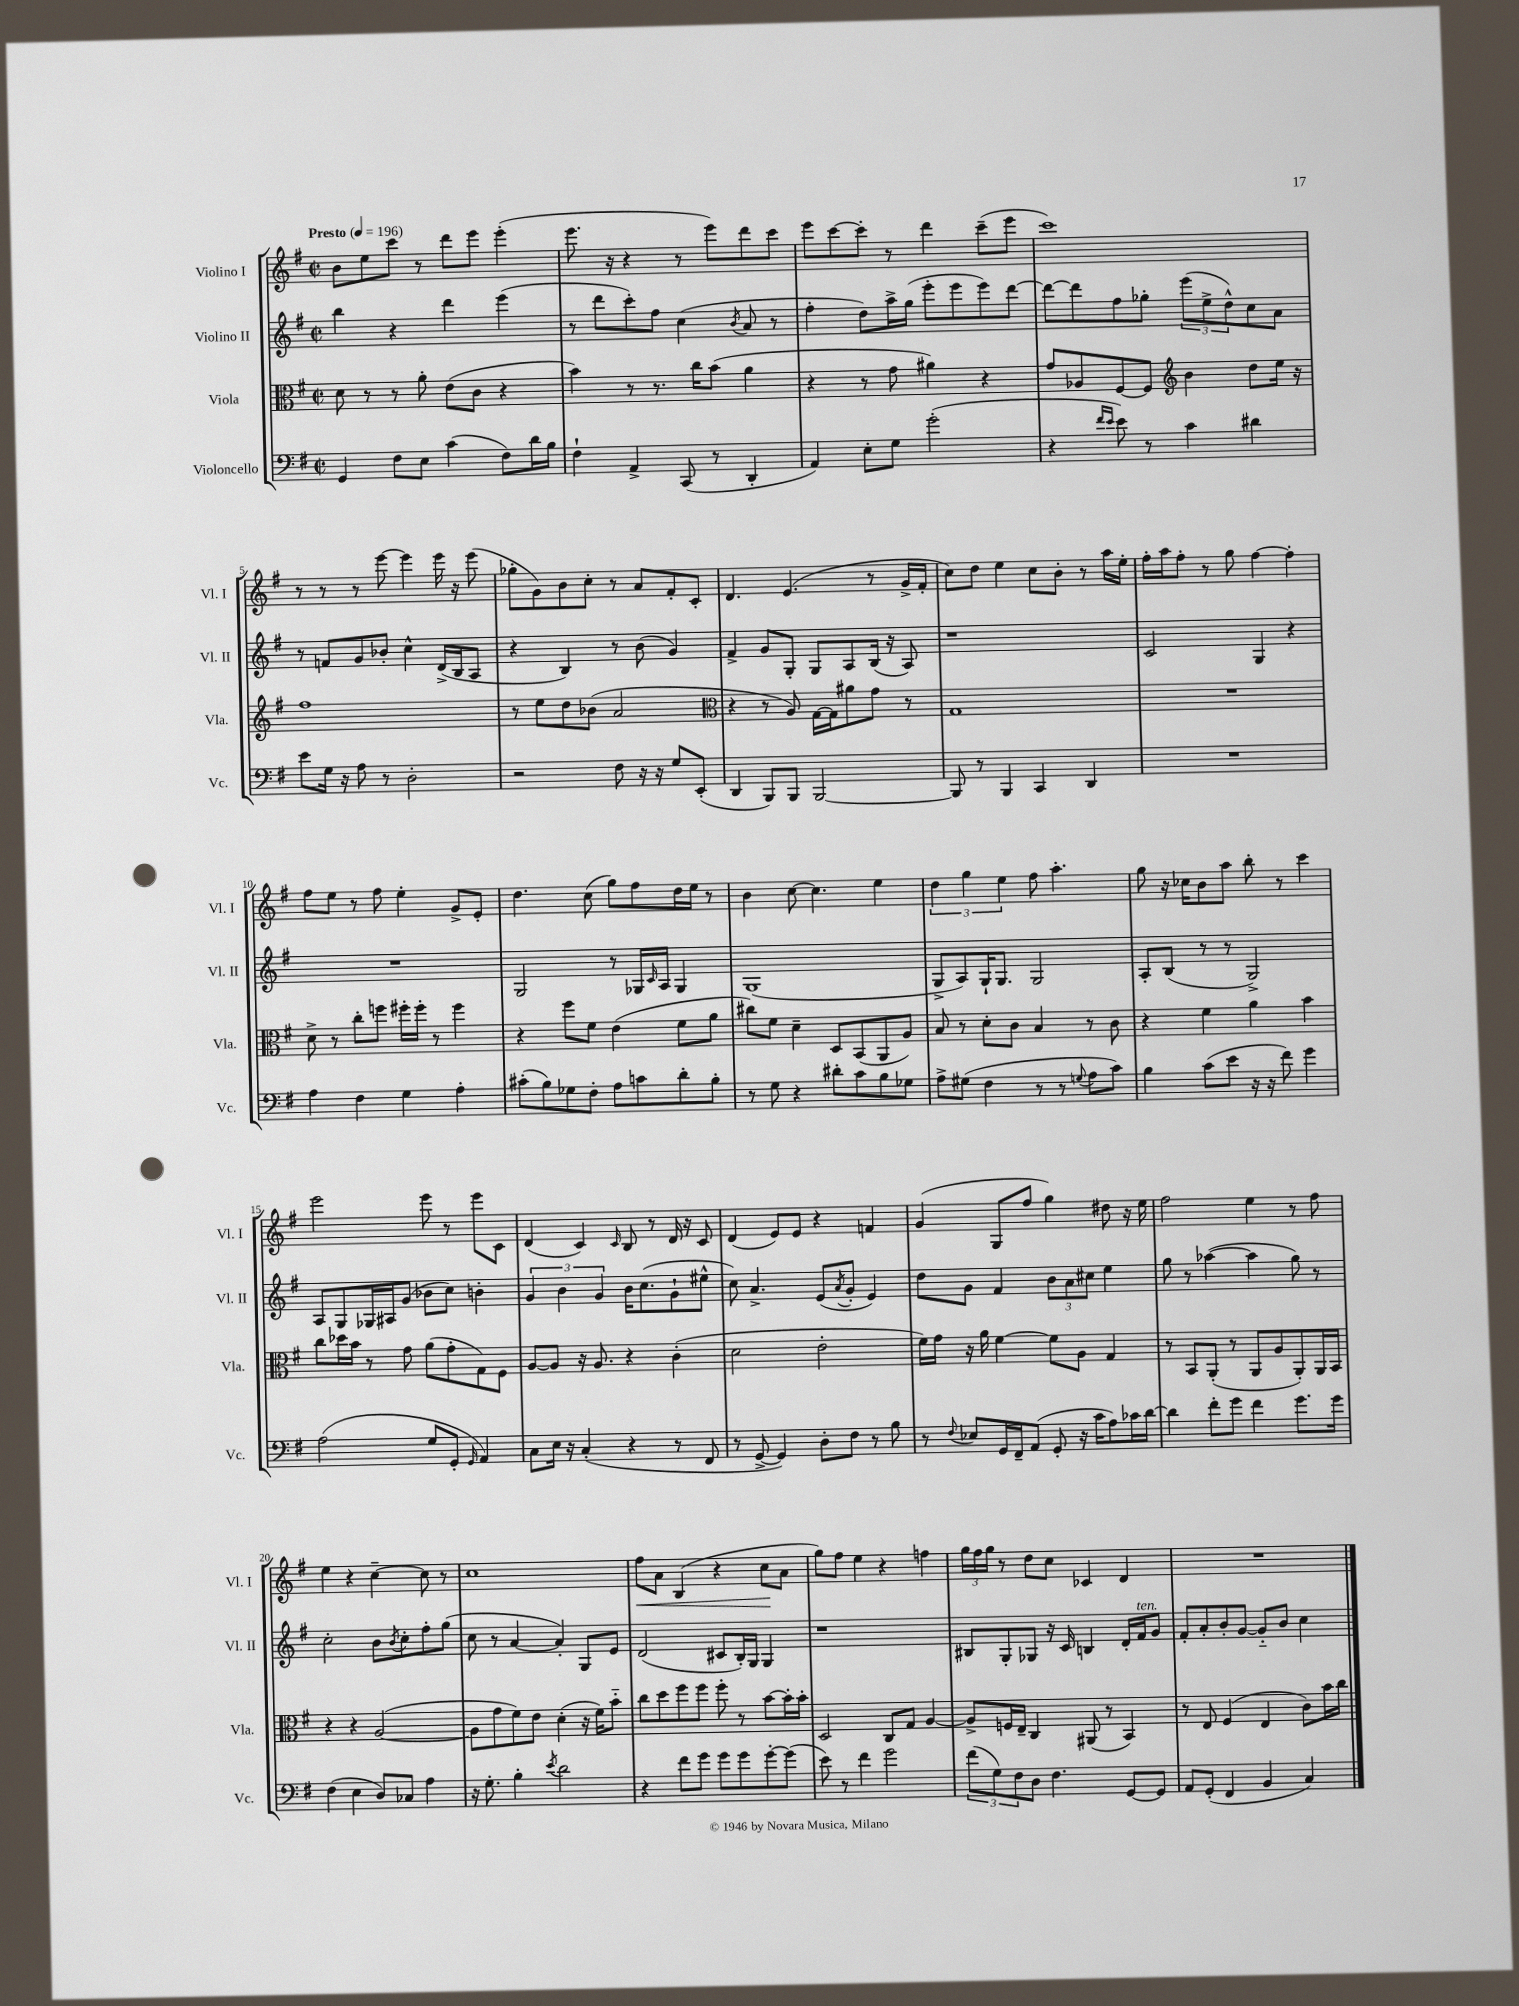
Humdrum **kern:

**kern	**kern	**kern	**kern	**dynam
*part4	*part3	*part2	*part1	*part1
*staff4	*staff3	*staff2	*staff1	*staff1
*I"Violoncello	*I"Viola	*I"Violino II	*I"Violino I	*
*I'Vc.	*I'Vla.	*I'Vl. II	*I'Vl. I	*
*clefF4	*clefC3	*clefG2	*clefG2	*
*k[f#]	*k[f#]	*k[f#]	*k[f#]	*
*M2/2	*M2/2	*M2/2	*M2/2	*
*met(c|)	*met(c|)	*met(c|)	*met(c|)	*
*MM196	*MM196	*MM196	*MM196	*
=1	=1	=1	=1	=1
!	!	!	!LO:TX:a:B:t=Presto	!
4GG/	8d\	4bb\	8b\L	.
.	8r	.	8ee\	.
8F#\L	8r	4r	8ccc\J	.
8E\J	8a'\	.	8r	.
(4c\	(8e\L	4ddd\	8ddd\L	.
.	8c\J	.	8eee\J	.
8F#\L)	4r	(4eee\	(4eee'\	.
16d\L	.	.	.	.
16B\JJ	.	.	.	.
=2	=2	=2	=2	=2
4F#`\	4b\)	8r	8.eee\	.
.	.	8ddd\L	.	.
.	.	.	16r	.
4AA^/	8r	8ccc'\)	4r	.
.	8.r	8ff#\J	.	.
(8CC/	.	(4cc\	8r	.
.	16cc\KL	.	.	.
8r	(8b\J	.	8eee\L)	.
.	.	8qb/	.	.
4DD'/	4a\	8a/	8ddd\	.
.	.	8r	8ccc\J	.
=3	=3	=3	=3	=3
4AA/)	4r	4ff#'\	8eee\L	.
.	.	.	[8ccc\	.
8E'\L	8r	8dd\L)	8ccc'\J]	.
8G\J	8g\	16aa^\L	8r	.
.	.	(16gg\JJ	.	.
(2g'\	4a#X\)	8eee'\L	4ddd\	.
.	.	8eee\	.	.
.	4r	8eee\)	(8ccc~\L	.
.	.	[8ddd\J	8eee\J	.
=4	=4	=4	=4	=4
4r	8g/L	8ddd\L_	1ccc)	.
.	8A-X/	8ddd\]	.	.
16qqf#/LL	.	.	.	.
16qqe/JJ	.	.	.	.
8e\)	[8F#/	8ff#\	.	.
8r	8F#/J]	8gg-X'\J	.	.
*	*clefG2	*	*	*
4c\	4b\	(12eee\L	.	.
.	.	12ee^\	.	.
.	.	12dd^^\)	.	.
4d#X\	8dd\L	8cc\	.	.
.	16ee\Jk	8a\J	.	.
.	16r	.	.	.
!!LO:LB:g=z
=5	=5	=5	=5	=5
8e\L	1ff#	8r	8r	.
16G\Jk	.	8fn/L	8r	.
16r	.	.	.	.
8A\	.	8g/	8r	.
8r	.	8b-X'/J	[8eee\	.
2D'\	.	4cc^^\	4eee\]	.
.	.	(16d^/LL	16eee\	.
.	.	16B/J	16r	.
.	.	8A/J	(8eee\	.
=6	=6	=6	=6	=6
2r	8r	4r	8gg-X'\L	.
.	8ee\L	.	8g\)	.
.	8dd\	4B/)	8b\	.
.	(8b-X\J	.	8cc'\J	.
8F#\	2a/	8r	8r	.
16r	.	(8b\	8a/L	.
16r	.	.	.	.
8G/L	.	4g/)	8f#'/	.
(8EE'/J	.	.	8c'/J	.
=7	=7	=7	=7	=7
*	*clefC3	*	*	*
4DD/	4r	4f#^/	4.d/	.
8BBB/L)	8r	8g/L	.	.
8BBB/J	8A/)	8G'/J	(4.e/	.
[2BBB/	[16G\LL	8G/L	.	.
.	16G\J]	.	.	.
.	8a#X\	8A/	.	.
.	8g\J	(16B/Jk	8r	.
.	.	16r	.	.
.	8r	8A/)	16g^/LL	.
.	.	.	16f#'/JJ	.
=8	=8	=8	=8	=8
8BBB/]	1G	1r	8cc\L)	.
8r	.	.	8dd\J	.
4BBB/	.	.	4ee\	.
4CC/	.	.	8cc\L	.
.	.	.	8b'\J	.
4DD/	.	.	8r	.
.	.	.	16aa\LL	.
.	.	.	16ee'\JJ	.
=9	=9	=9	=9	=9
1r	1r	2c/	16ff#'\LL	.
.	.	.	16aa\J	.
.	.	.	8ff#'\J	.
.	.	.	8r	.
.	.	.	8gg\	.
.	.	4G/	[4ff#\	.
.	.	4r	4ff#'\]	.
!!LO:LB:g=z
=10	=10	=10	=10	=10
4A\	8d^\	1r	8ff#\L	.
.	8r	.	8ee\J	.
4F#\	8cc'\L	.	8r	.
.	8ffn\J	.	8ff#\	.
4G\	16ff#X'\LL	.	4ee'\	.
.	16ff#'\JJ	.	.	.
.	8r	.	.	.
4A'\	4ff#\	.	8g^/L	.
.	.	.	8e'/J	.
=11	=11	=11	=11	=11
(8c#X'\L	4r	2G/	4.dd\	.
8B\)	.	.	.	.
8G-X\	8ff#\L	.	.	.
8F#'\J	8f#\J	.	(8cc\	.
8A\L	(4e\	8r	8gg\L)	.
8cn\	.	16G-X/LL	8ff#\	.
.	.	16qqc/	.	.
.	.	16A/JJ	.	.
8d'\	8f#\L	4G-/	16dd\L	.
.	.	.	16ee\JJ	.
8B'\J	8a\J	.	8r	.
=12	=12	=12	=12	=12
8r	8cc#X\L)	(1G	4b\	.
8G\	8f#\J	.	.	.
4r	4d~\	.	[8cc\	.
.	.	.	4.cc\]	.
8d#X'\L	8D/L	.	.	.
8c\	(8BB/	.	.	.
8B\	8AA/	.	4ee\	.
8G-X\J	8A/J)	.	.	.
=13	=13	=13	=13	=13
8A^\L	8B/	8G^/L	6dd\	.
(8G#X\J	8r	8A/)	.	.
.	.	.	6gg\	.
4F#\	8d'\L	16G`/K	.	.
.	.	8.G/J	.	.
.	.	.	6ee\	.
.	8c\J	.	.	.
8r	4B/	2G/	8ff#\	.
8r	.	.	4.aa'\	.
8qqGn/	.	.	.	.
8A\L	8r	.	.	.
8c\J)	8c\	.	.	.
=14	=14	=14	=14	=14
4B\	4r	8A'/L	8gg\	.
.	.	(8B/J	16r	.
.	.	.	16cc-X\KL	.
(8c\L	4f#\	8r	8b\	.
8e\J	.	8r	8aa\J	.
16r	4a\	2G^/)	8bb'\	.
16r	.	.	.	.
8f#\)	.	.	8r	.
4g\	4b\	.	4ccc\	.
!!LO:LB:g=z
=15	=15	=15	=15	=15
(2A\	8cc\L	8A/L	2eee\	.
.	16dd-X\L	8G/	.	.
.	16b\JJ	.	.	.
.	8r	16G-X/L	.	.
.	.	16A#X/J	.	.
.	8g\	(8g/J	.	.
8G/L	(8a\L	8b-X\L	8eee\	.
8GG'/J	8g'\	8cc\J)	8r	.
16qqGG/	.	.	.	.
4AA/)	8G\)	4bn'\	8eee\L	.
.	8F#\J	.	8c\J	.
=16	=16	=16	=16	=16
8C\L	[8A/L	6g/	(4d/	.
16E\Jk	8A/J]	.	.	.
.	.	6b\	.	.
16r	.	.	.	.
(4C'/	16r	.	4c/)	.
.	8.A/	.	.	.
.	.	6g/	.	.
.	.	.	16qqc/	.
4r	4r	16b\KL	8B/	.
.	.	(8.cc\	.	.
.	.	.	8r	.
8r	(4c'\	8g`\	16d/	.
.	.	.	16r	.
8FF#/	.	8ee#X^^\J	8c/	.
=17	=17	=17	=17	=17
8r	2d\	8cc\)	(4d/	.
[8GG^/	.	4.a^/	.	.
4GG/])	.	.	8e/L)	.
.	.	.	8e/J	.
8D'\L	2e'\	(8e/L	4r	.
.	.	8qa/	.	.
8F#\J	.	8g'/J	.	.
8r	.	4e/)	4fn/	.
8B\	.	.	.	.
=18	=18	=18	=18	=18
8r	16f#\LL)	8dd\L	(4g/	.
.	16g\JJ	.	.	.
8qqF#/	.	.	.	.
8E-X/L	16r	8g\J	.	.
.	16a\	.	.	.
16GG/L	[4f#\	4f#/	8G/L	.
16FF#~/J	.	.	.	.
(8AA/J	.	.	8ff#/J	.
8GG'/	8f#\L]	12b\L	4gg\)	.
.	.	12a\	.	.
16r	8A\J	.	.	.
.	.	12cc#X\J	.	.
16c\KL	.	.	.	.
8A\)	4G/	4ee\	8dd#X\	.
16c-X\L	.	.	16r	.
[16d\JJ	.	.	16ee\	.
=19	=19	=19	=19	=19
4d\]	8r	8gg\	2ff#\	.
.	8BB/L	8r	.	.
8f#'\L	(8AA'/J	([4aa-X\	.	.
8g\J	8r	.	.	.
4f#\	8AA/L	4aa-\]	4ee\	.
.	8A/	.	.	.
8.g\L	8AA'/)	8gg\)	8r	.
.	16AA/L	8r	8ff#\	.
16g\Jk	16BB/JJ	.	.	.
!!LO:LB:g=z
=20	=20	=20	=20	=20
(4F#\	4r	2cc'\	4ee\	.
4E\	4r	.	4r	.
8D/L)	([2A/	8b\L	[4cc~\	.
.	.	8qb/	.	.
8C-X/J	.	8cc'\	.	.
4A\	.	8ff#'\	8cc\]	.
.	.	(8gg\J	8r	.
=21	=21	=21	=21	=21
16r	8A\L]	8cc\	1cc	.
8.G'\	.	.	.	.
.	8g\	8r	.	.
4B'\	8f#\)	[4a/	.	.
.	8e\J	.	.	.
8qe/	.	.	.	.
2d\	(4d'\	4a'/])	.	.
.	16r	8G/L	.	.
.	16f#\KL)	.	.	.
.	8b\J	8e/J	.	.
=22	=22	=22	=22	=22
!	!	!	!	!LO:HP:b
4r	8cc\L	(2d/	8ff#\L	<
.	8dd\	.	8a\J	.
8f#\L	8ff#\	.	(4B/	.
8g\J	8ff#\J	.	.	.
8g\L	8ff#'\	8c#X/L	4r	.
8g\	8r	16B'/L)	.	.
.	.	16G/JJ	.	.
[8g'\	[8b\L	4G/	8cc\L	.
(8g\J]	16b'\L]	.	8a\J	[
.	16b'\JJ	.	.	.
=23	=23	=23	=23	=23
8e\)	2D/	1r	8gg\L)	.
8r	.	.	8ff#\J	.
4f#\	.	.	4ee\	.
2g\	8C/L	.	4r	.
.	8G/J	.	.	.
.	[4A/	.	4ffn\	.
=24	=24	=24	=24	=24
(12f#\L	8A^/L]	8B#X/L	24gg\LL	.
.	.	.	24ff#\	.
12G\)	.	.	24gg\JJ	.
.	16Fn/L	8G'/	8r	.
12F#\	.	.	.	.
.	16E~/JJ	.	.	.
8D\J	4C/	8G-X/J	8dd\L	.
4.F#\	.	16r	8cc\J	.
.	.	16c/	.	.
.	(8AA#X/	4Bn/	4c-X/	.
.	8r	.	.	.
[8GG/L	4BB/)	16d'/LL	4d/	.
!	!	!LO:TX:a:i:t=ten.	!	!
.	.	16f#/J	.	.
8GG/J]	.	8g/J	.	.
=25	=25	=25	=25	=25
8AA/L	8r	8f#'/L	1r	.
(8GG'/J	8E/	8a'/	.	.
4FF#/	(4F#/	8b'/	.	.
.	.	[8g/J	.	.
4BB/	4E/	8g/L]	.	.
.	.	8b/J	.	.
4C/)	8c\L)	4cc\	.	.
.	16b\L	.	.	.
.	16cc\JJ	.	.	.
==	==	==	==	==
*-	*-	*-	*-	*-
